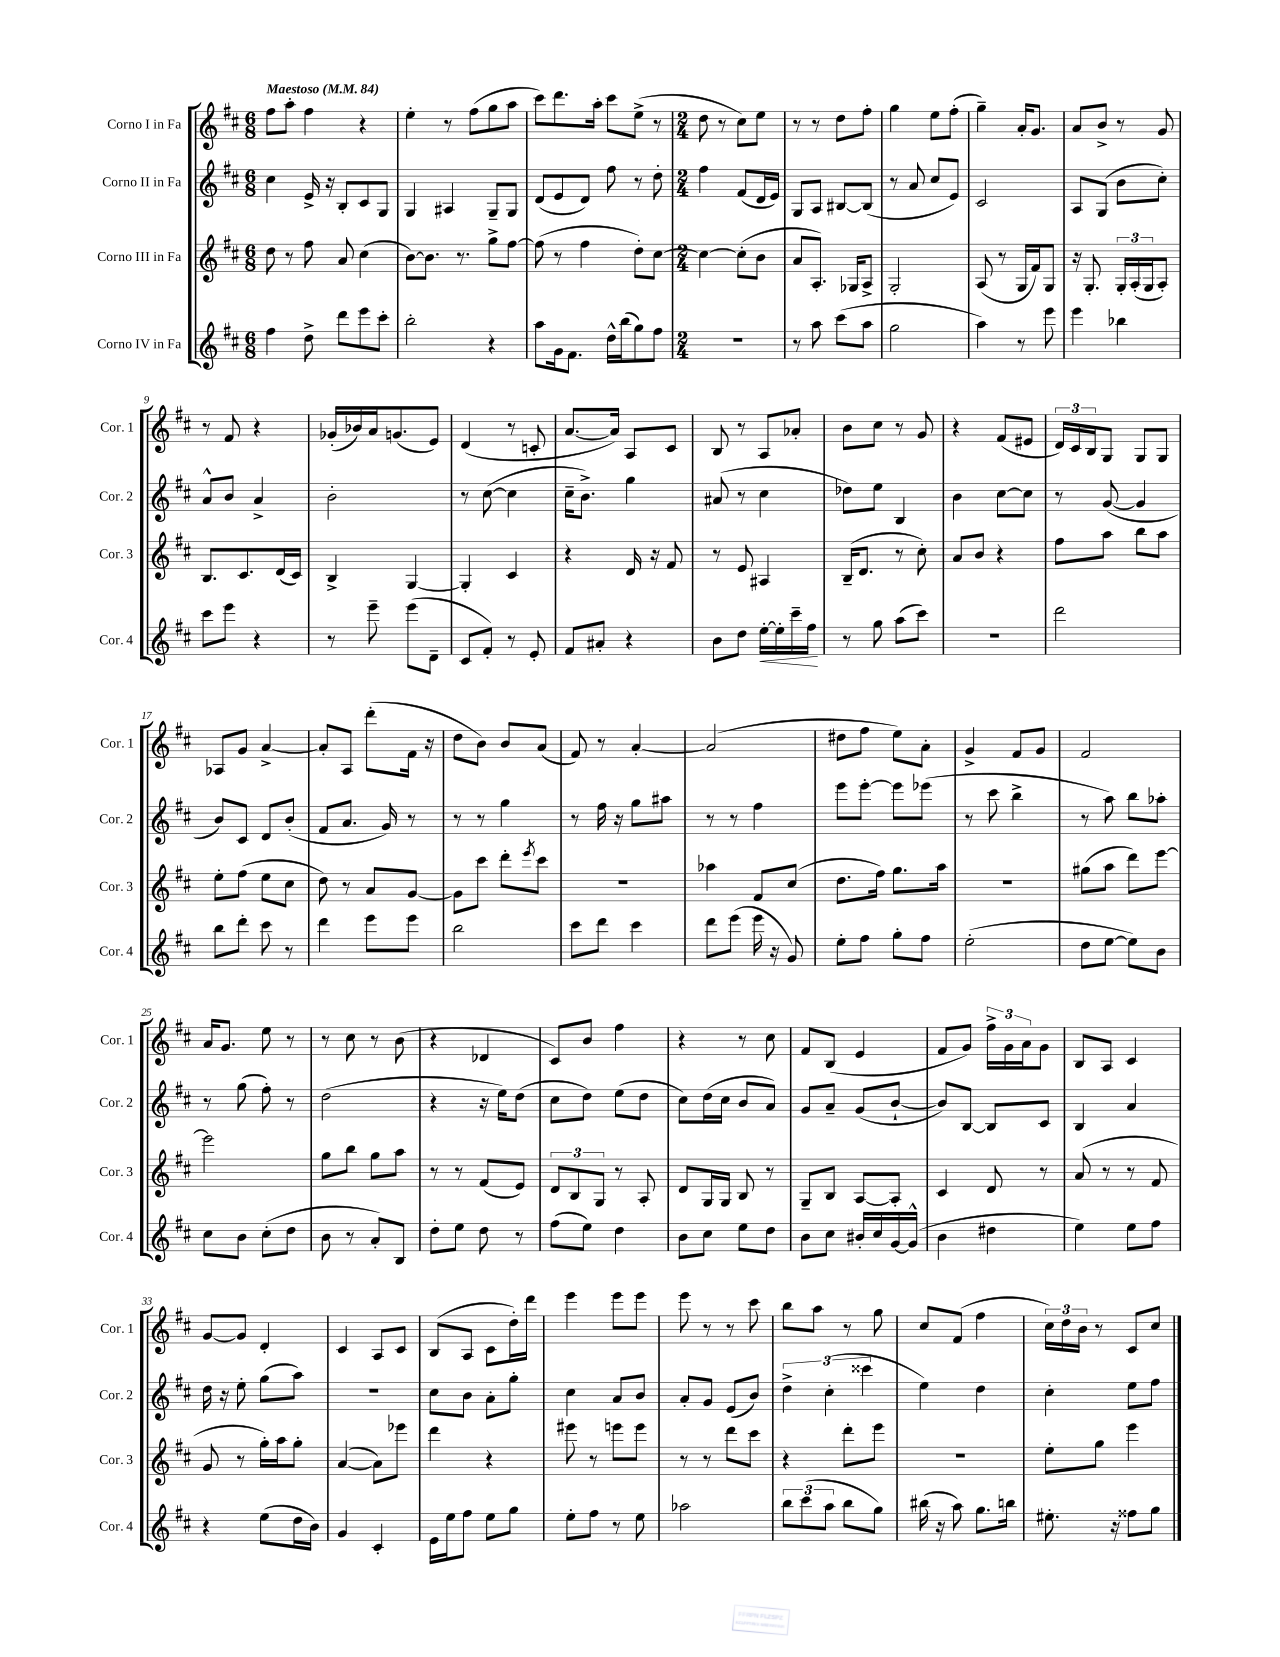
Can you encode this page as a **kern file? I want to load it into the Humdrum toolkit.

**kern	**dynam	**kern	**kern	**kern
*part4	*part4	*part3	*part2	*part1
*staff4	*staff4	*staff3	*staff2	*staff1
*I"Corno IV in Fa	*	*I"Corno III in Fa	*I"Corno II in Fa	*I"Corno I in Fa
*I'Cor. 4	*	*I'Cor. 3	*I'Cor. 2	*I'Cor. 1
*clefG2	*	*clefG2	*clefG2	*clefG2
*k[f#c#]	*	*k[f#c#]	*k[f#c#]	*k[f#c#]
*M6/8	*	*M6/8	*M6/8	*M6/8
*MM84	*	*MM84	*MM84	*MM84
=1	=1	=1	=1	=1
!	!	!	!	!LO:TX:a:B:t=Maestoso
4ff#\	.	8dd\	4cc#\	8ff#\L
.	.	8r	.	8aa'\J
8dd^\	.	8ff#\	16e^/	4ff#\
.	.	.	16r	.
8ddd\L	.	8a/	8B'/L	.
8eee\	.	(4cc#\	8c#/	4r
8ccc#'\J	.	.	8G/J	.
=2	=2	=2	=2	=2
2bb'\	.	[8b\L)	4G/	4ee'\
.	.	8.b\J]	.	.
.	.	.	4A#X/	8r
.	.	8.r	.	.
.	.	.	.	(8ff#\L
4r	.	8gg^\L	8G~/L	8gg\
.	.	[8ff#\J	8G/J	8aa\J
=3	=3	=3	=3	=3
8aa\L	.	(8ff#\]	(8d/L	8ccc#\L)
16g\k	.	8r	8e/	8.ddd\
8.f#\J	.	.	.	.
.	.	4ff#\	8d/J)	.
.	.	.	.	16aa'\Jk
16dd^^\LL	.	.	8ff#\	8ccc#\L
(16bb\J	.	.	.	.
8gg\)	.	8dd'\L)	8r	(8ee^\J
8ff#\J	.	[8cc#\J	8dd'\	8r
=4	=4	=4	=4	=4
*M2/4	*	*M2/4	*M2/4	*M2/4
2r	.	4cc#\_	4ff#\	8dd\
.	.	.	.	8r
.	.	(8cc#'\L]	(8f#/L	8cc#\L)
.	.	8b\J	16d/L	8ee\J
.	.	.	16e/JJ)	.
=5	=5	=5	=5	=5
8r	.	8a/L	8G/L	8r
8aa\	.	8.A'/J)	8A/J	8r
(8ccc#\L	.	.	[8B#X/L	8dd\L
.	.	16G-X/KL	.	.
8aa\J	.	8A^/J	(8B#/J]	8ff#'\J
=6	=6	=6	=6	=6
2gg\	.	2G'/	8r	4gg\
.	.	.	8a/	.
.	.	.	8cc#/L	8ee\L
.	.	.	8e/J)	(8ff#'\J
=7	=7	=7	=7	=7
4aa\)	.	(8A/	2c#/	4gg~\)
.	.	8r	.	.
8r	.	16G/LL	.	16a'/KL
.	.	16f#/J)	.	8.g/J
8eee\	.	8G/J	.	.
=8	=8	=8	=8	=8
4eee\	.	16r	8A/L	8a/L
.	.	8.G'/	.	.
.	.	.	(8G/J	8b^/J
4bb-X\	.	24G'/LL	8b\L	8r
.	.	(24A'/	.	.
.	.	24G/J	.	.
.	.	8A'/J)	8cc#'\J)	8g/
!!LO:LB:g=z
=9	=9	=9	=9	=9
8ccc#\L	.	8.B/L	8a^^/L	8r
8eee\J	.	.	8b/J	8f#/
.	.	8.c#/	.	.
4r	.	.	4a^/	4r
.	.	(16d/L	.	.
.	.	16c#/JJ)	.	.
=10	=10	=10	=10	=10
8r	.	4B^/	2b'\	(16g-X'/LL
.	.	.	.	16b-X/)
8eee~\	.	.	.	16a/J
.	.	.	.	(8.gn/
(8eee\L	.	[4G/	.	.
8d~\J	.	.	.	8e/J)
=11	=11	=11	=11	=11
8c#/L	.	4G'/]	8r	(4d/
8f#'/J)	.	.	([8cc#\	.
8r	.	4c#/	4cc#\]	8r
8e'/	.	.	.	8cn'/
=12	=12	=12	=12	=12
8f#/L	.	4r	16cc#~\KL	[8.a/L
.	.	.	8.b^\J)	.
8a#X'/J	.	.	.	.
.	.	.	.	16a/Jk])
4r	.	16d/	4gg\	8A/L
.	.	16r	.	.
.	.	8f#/	.	8c#/J
=13	=13	=13	=13	=13
8b\L	.	8r	(8a#X/	8B/
8dd\J	.	8e/	8r	8r
!	!LO:HP:b	!	!	!
[16ee'\LL	<	4A#X/	4cc#\	8A/L
16ee'\]	.	.	.	.
16ccc#~\	.	.	.	8a-X'/J
16ff#\JJ	.	.	.	.
.	[	.	.	.
=14	=14	=14	=14	=14
8r	.	(16B~/KL	8dd-X\L)	8b\L
.	.	8.d/J	.	.
8gg\	.	.	8ee\J	8cc#\J
(8aa\L	.	8r	4B/	8r
8ccc#\J)	.	8cc#'\)	.	8g/
=15	=15	=15	=15	=15
2r	.	8a/L	4b\	4r
.	.	8b/J	.	.
.	.	4r	[8cc#\L	(8f#/L
.	.	.	8cc#\J]	8e#X/J
=16	=16	=16	=16	=16
2ddd\	.	8ff#\L	8r	24d/LL)
.	.	.	.	24c#/
.	.	.	.	24B/J
.	.	8aa\J	([8g/	8G/J
.	.	8bb\L	4g/]	8G/L
.	.	8aa\J	.	8G/J
!!LO:LB:g=z
=17	=17	=17	=17	=17
8bb\L	.	8ee'\L	8b/L)	8A-X/L
8ddd'\J	.	(8ff#\J	8c#/J	8g/J
8ccc#\	.	8ee\L	8d/L	[4a^/
8r	.	8cc#\J	(8b'/J	.
=18	=18	=18	=18	=18
4ddd\	.	8dd\)	8f#/L	8a'/L]
.	.	8r	8.a/J	8A/J
8eee\L	.	8a/L	.	(8ddd'\L
.	.	.	16g/)	.
8eee\J	.	[8g/J	8r	16f#\Jk
.	.	.	.	16r
=19	=19	=19	=19	=19
2bb\	.	8g\L]	8r	8dd\L
.	.	8ccc#\J	8r	8b\J)
.	.	8ddd'\L	4gg\	8b/L
.	.	8qeee/	.	.
.	.	8ccc#\J	.	(8a/J
=20	=20	=20	=20	=20
8ccc#\L	.	2r	8r	8f#/)
8ddd\J	.	.	16ff#\	8r
.	.	.	16r	.
4ccc#\	.	.	8gg\L	[4a'/
.	.	.	8aa#X\J	.
=21	=21	=21	=21	=21
8ddd\L	.	4aa-X\	8r	(2a/]
(8eee\J	.	.	8r	.
16eee\	.	8f#/L	4ff#\	.
16r	.	.	.	.
8g/)	.	(8cc#/J	.	.
=22	=22	=22	=22	=22
8ee'\L	.	8.dd\L	8eee\L	8dd#X\L
8ff#\J	.	.	[8eee'\J	8ff#\J
.	.	16ff#\Jk)	.	.
8gg'\L	.	8.gg\L	8eee\L]	8ee\L)
8ff#\J	.	.	(8eee-X\J	8a'\J
.	.	16aa\Jk	.	.
=23	=23	=23	=23	=23
(2ee'\	.	2r	8r	4g^/
.	.	.	8ccc#\	.
.	.	.	4bb^\	8f#/L
.	.	.	.	8g/J
=24	=24	=24	=24	=24
8dd\L	.	(8gg#X\L	8r	2f#/
[8ee\J	.	8aa\J	8aa\)	.
8ee\L])	.	8ddd\L)	8bb\L	.
8b\J	.	[8eee\J	8aa-X'\J	.
!!LO:LB:g=z
=25	=25	=25	=25	=25
8cc#\L	.	2eee\]	8r	16a/KL
.	.	.	.	8.g/J
8b\J	.	.	(8gg\	.
(8cc#'\L	.	.	8ff#'\)	8ee\
8dd\J	.	.	8r	8r
=26	=26	=26	=26	=26
8b\	.	8gg\L	(2dd\	8r
8r	.	8bb\J	.	8cc#\
8a'/L)	.	8gg\L	.	8r
8B/J	.	8aa\J	.	(8b\
=27	=27	=27	=27	=27
8dd'\L	.	8r	4r	4r
8ee\J	.	8r	.	.
8dd\	.	(8f#/L	16r	4d-X/
.	.	.	16ee\KL)	.
8r	.	8e/J)	(8dd\J	.
=28	=28	=28	=28	=28
(8ff#\L	.	12d/L	8cc#\L	8c#/L)
.	.	12B/	.	.
8ee\J)	.	.	8dd\J)	8b/J
.	.	12G/J	.	.
4dd\	.	8r	(8ee\L	4ff#\
.	.	8A'/	8dd\J	.
=29	=29	=29	=29	=29
8b\L	.	8d/L	8cc#\L)	4r
8cc#\J	.	16G/L	(16dd\L	.
.	.	16G/JJ	16cc#\JJ	.
8ee\L	.	8B/	8b/L	8r
8dd\J	.	8r	8a/J)	8cc#\
=30	=30	=30	=30	=30
8b\L	.	8G~/L	8g/L	8f#/L
8cc#\J	.	8B/J	8a~/J	(8B/J
16b#X'/LL	.	[8A/L	(8g/L	4e/
16cc#/	.	.	.	.
[16g/	.	8A'/J]	[8b`/J	.
(16g^^/JJ]	.	.	.	.
=31	=31	=31	=31	=31
4b\	.	4c#/	8b/L])	8f#/L
.	.	.	[8B/J	8g/J)
4dd#X\	.	8d/	8B/L]	24ff#^\LL
.	.	.	.	24g\
.	.	.	.	24a\J
.	.	8r	8c#/J	8g\J
=32	=32	=32	=32	=32
4ee\)	.	(8a/	4B/	8B/L
.	.	8r	.	8A/J
8ee\L	.	8r	4a/	4c#/
8ff#\J	.	8f#/	.	.
!!LO:LB:g=z
=33	=33	=33	=33	=33
4r	.	8g/	16dd\	[8g/L
.	.	.	16r	.
.	.	8r	8ee'\	8g/J]
(8ee\L	.	16gg'\LL)	(8gg\L	4d'/
.	.	16aa\J	.	.
16dd\L	.	8gg'\J	8aa\J)	.
16b\JJ)	.	.	.	.
=34	=34	=34	=34	=34
4g/	.	([4a/	2r	4c#/
4c#'/	.	8a\L])	.	8A/L
.	.	8eee-X\J	.	8c#/J
=35	=35	=35	=35	=35
16e\LL	.	4ddd\	8cc#\L	(8B/L
16ee\J	.	.	.	.
8ff#\J	.	.	8b\J	8A/J
8ee\L	.	4r	8a'\L	8c#\L
8gg\J	.	.	8gg'\J	16dd'\L)
.	.	.	.	16ddd\JJ
=36	=36	=36	=36	=36
8ee'\L	.	8eee#X\	4cc#\	4eee\
8ff#\J	.	8r	.	.
8r	.	8eeen\L	8a/L	8eee\L
8ee\	.	8eee\J	8b/J	8eee\J
=37	=37	=37	=37	=37
2aa-X\	.	8r	8a'/L	8eee\
.	.	8r	8g/J	8r
.	.	8ddd\L	(8e/L	8r
.	.	8ccc#\J	8b/J)	8ccc#\
=38	=38	=38	=38	=38
12bb\L	.	4r	6dd^\	8bb\L
(12ccc#\	.	.	.	.
.	.	.	.	8aa\J
12aa\J	.	.	(6cc#'\	.
8bb\L	.	8ddd'\L	.	8r
.	.	.	6ccc##X\	.
8gg\J)	.	8eee\J	.	8gg\
=39	=39	=39	=39	=39
(16bb#X\	.	2r	4ee\)	8cc#/L
16r	.	.	.	.
8aa\)	.	.	.	(8f#/J
8.gg\L	.	.	4dd\	4ff#\
16bbn\Jk	.	.	.	.
=40	=40	=40	=40	=40
8.ee#X'\	.	8ee'\L	4cc#'\	24cc#\LL)
.	.	.	.	24dd\
.	.	.	.	24b\JJ
.	.	8gg\J	.	8r
16r	.	.	.	.
8ff##X\L	.	4eee\	8ee\L	8c#/L
8gg\J	.	.	8ff#\J	8cc#/J
==	==	==	==	==
*-	*-	*-	*-	*-
